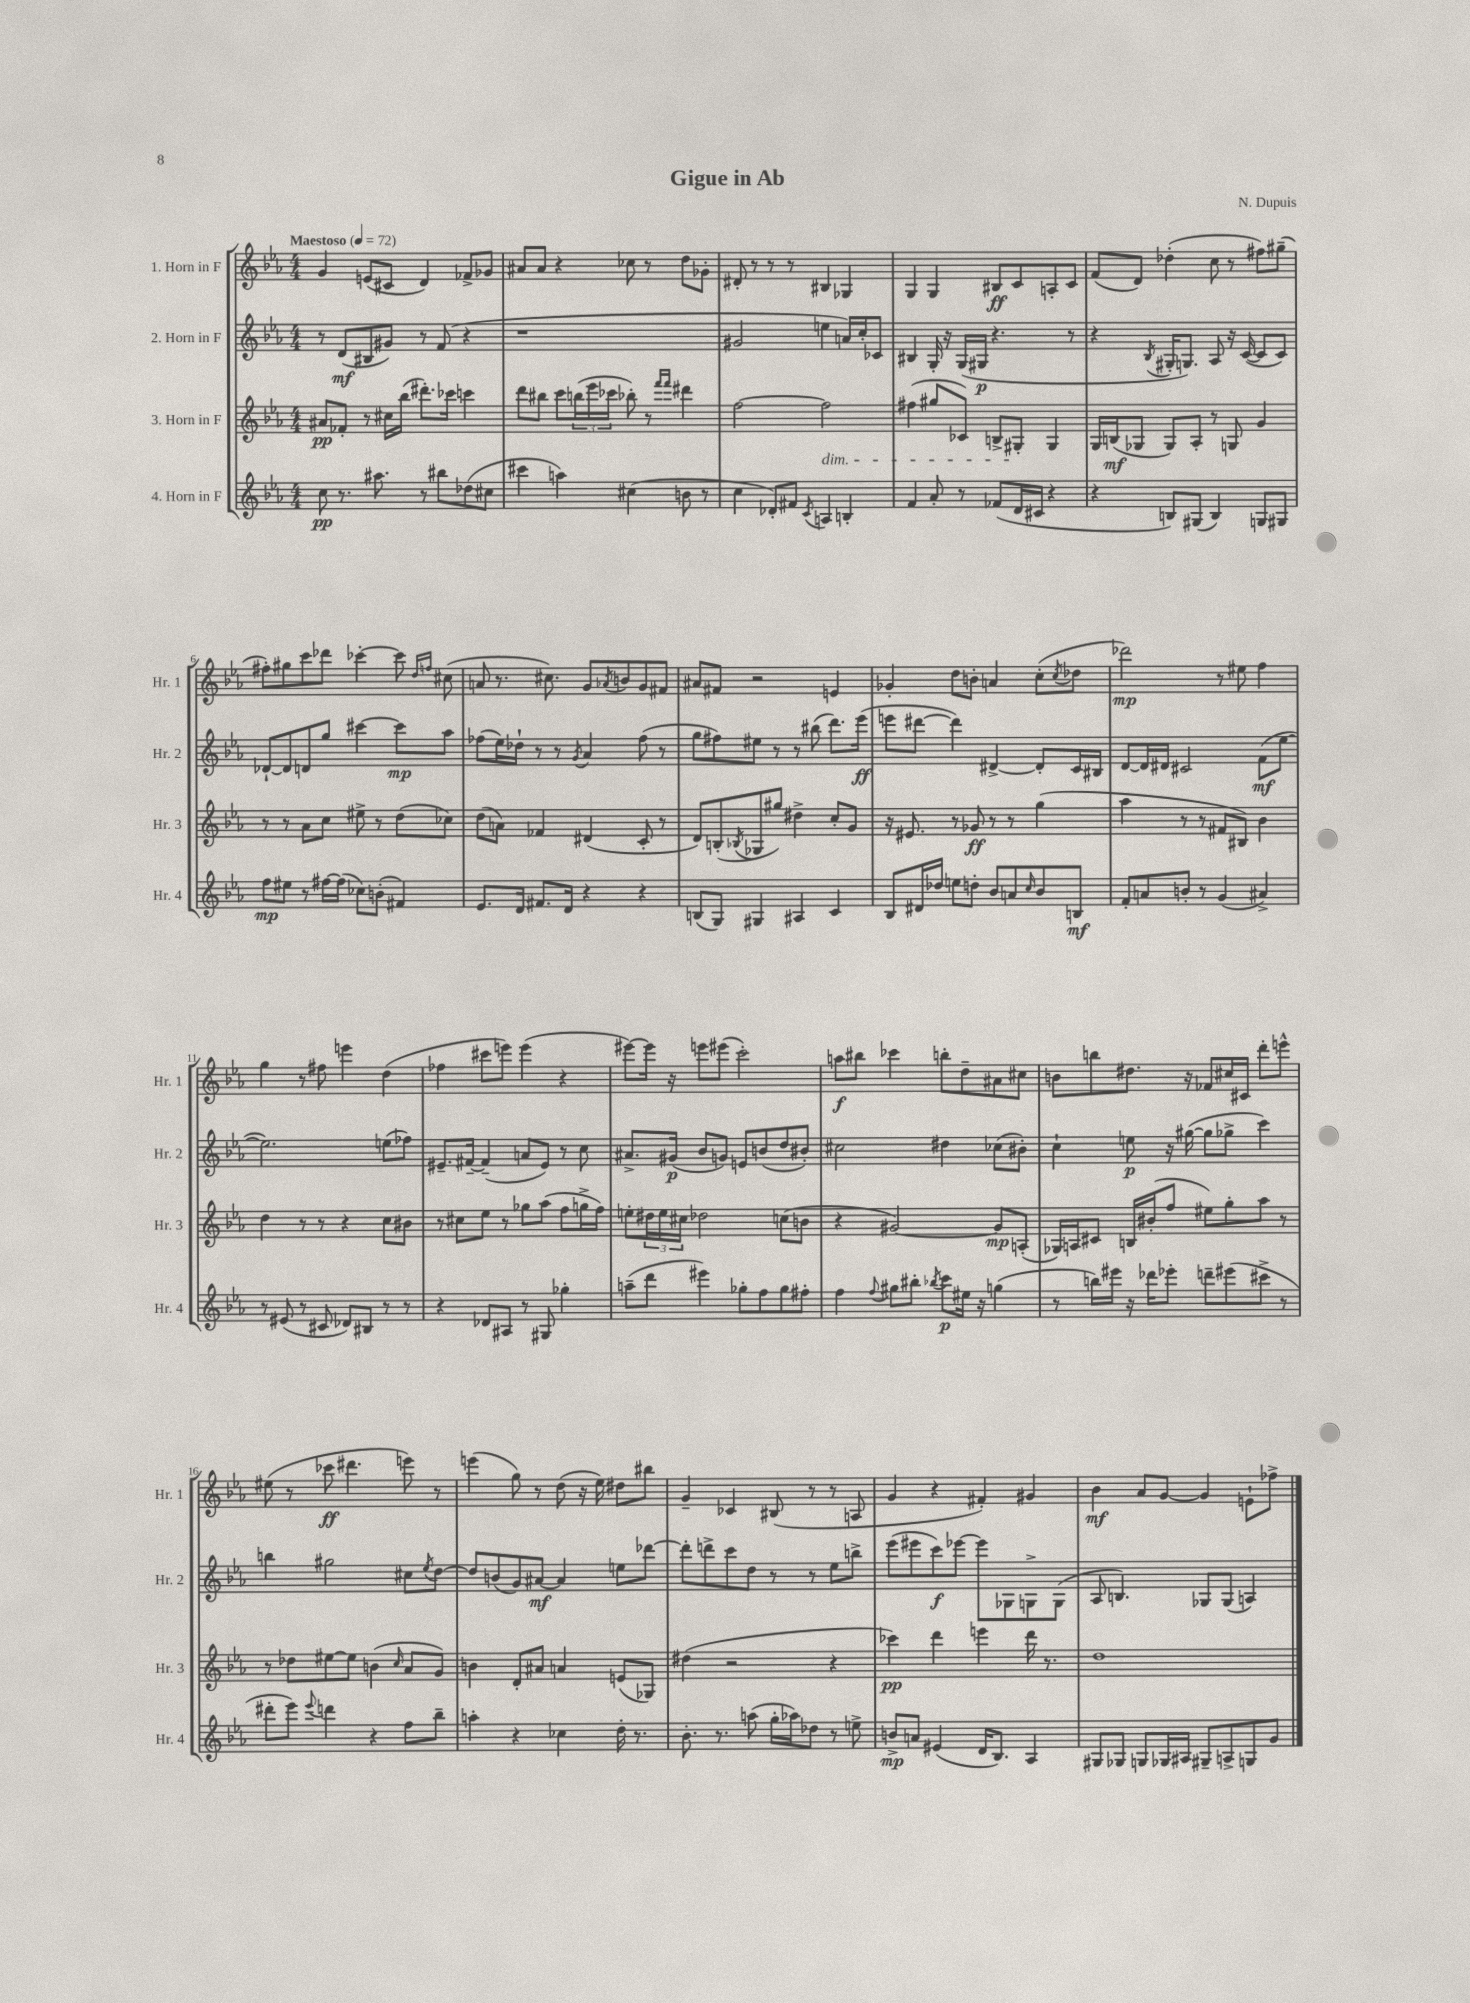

**kern	**kern	**kern	**kern
*staff4	*staff3	*staff2	*staff1
*clefG2	*clefG2	*clefG2	*clefG2
*k[b-e-a-]	*k[b-e-a-]	*k[b-e-a-]	*k[b-e-a-]
*M4/4	*M4/4	*M4/4	*M4/4
*MM72	*MM72	*MM72	*MM72
8cc	8a#	8r	4g
8.r	8f-'	(8d	.
.	8r	8B#	(8e
8.aa#	.	.	.
.	16cc#	8g#)	8c#
.	(16bb-	.	.
8r	8.ddd#')	8r	4d)
8bb#	.	(8f	.
.	16ccc-	.	.
(8dd-	4ccc	4r	8f-^
8cc#	.	.	8g-
=	=	=	=
4ccc#	8ddd	1r	8a#
.	8bb#	.	8a#
4aa)	8ccc	.	4r
.	(24bb	.	.
.	24eee-	.	.
.	24ccc-	.	.
(4cc#	8bb-')	.	8cc-
.	8r	.	8r
.	16qqfff	.	.
.	16qqfff	.	.
8b	4ddd#	.	8dd
8r	.	.	8g-'
=	=	=	=
4cc	[2ff	2g#	8d#'
.	.	.	8r
8d-')	.	.	8r
8f#	.	.	8r
8qc	.	.	.
4A	2ff]	4ee	4B#
4B'	.	16a)	4G-
.	.	16cc'	.
.	.	8c-	.
=	=	=	=
4f	(4ff#	4B#	4G
8a-'	8gg#	16G'	4G
.	.	16r	.
8r	8c-)	(16G	.
.	.	16G#	.
(8f-	8B^	4.r	8B#
16d	8G#'	.	8c
16c#	.	.	.
4r	4G#	.	8A'
.	.	8r	8c
=	=	=	=
4r	16G	4r	(8f
.	(16B	.	.
.	8G-	.	8d)
.	.	8qB-	.
8B)	8G-)	16G#'	(4dd-'
.	.	8.G)	.
(8G#	8A-'	.	.
4B)	8r	8A-	8cc
.	8G	16r	8r
.	.	([16c	.
8G	4g	8c]	8ff#)
8G#	.	8c)	(8gg#~
=	=	=	=
8ff	8r	[8d-`	8ff#')
8ee#	8r	8d-]	8gg#
8r	8a-	8d	8ccc
[16ff#	8cc	8gg	8ddd-
(16ff#]	.	.	.
8cc-)	8ee#^	[4ccc#	[4ccc-'
(8b'	8r	.	.
4f#)	(8dd	8ccc#]	8ccc-]
.	.	.	16qqdd
.	.	.	16qqff
.	8cc-)	8aa-	(8cc#
=	=	=	=
8.e-	(8dd	(8ff-	8a
.	8a)	16ee-)	8.r
16d	.	16dd-`	.
8.f#	4f-	8r	.
.	.	.	8.cc#)
.	.	8r	.
16d	.	.	.
.	.	8qg	.
4r	(4d#	4a-	8g
.	.	.	8qa-
.	.	.	8b
4r	8c'	(8ff-	8g
.	8r	8r	8f#
=	=	=	=
(8B	8d)	8gg	8a#
8G)	(8B'	8ff#)	8f#
.	8qB-	.	.
4G#	8G-	8ee#	2r
.	8gg#)	8r	.
4A#	4dd#^	8r	.
.	.	(8bb#	.
4c	8cc'	8.ddd)	4e
.	8g	.	.
.	.	(16eee-	.
=	=	=	=
8B-	16r	8eee	4g-'
.	8.e#	.	.
16d#	.	[8ddd#	.
16dd-	.	.	.
8ee	8r	4ddd#])	8dd
8dd'	8g-	.	8b'
8b-	8r	[4d#^	4a
8a	8r	.	.
16qqcc	.	.	.
8b-	(4gg	8d#']	(8cc'
.	.	.	8qcc
8B	.	16c	8dd-
.	.	16B#	.
=	=	=	=
8f'	4aa-	[8d	2ddd-)
8a	.	16d]	.
.	.	16d#	.
8b'	8r	2c#	.
8r	8r	.	.
(4g	8f#	.	8r
.	8B#)	.	8ee#
4a#^)	4b-	(8f	4ff
.	.	[8ee-	.
=	=	=	=
8r	4dd	2.ee-])	4gg
(8e#	.	.	.
8r	8r	.	8r
8c#	8r	.	8ff#
8d-)	4r	.	4eee
8B#	.	.	.
8r	8cc	(8ee	(4dd
8r	8b#	8ff-)	.
=	=	=	=
4r	8r	8.e#~	4ff-
.	8cc#	.	.
.	.	[16f#~	.
8d-	8ee-	(4f#~]	8ccc#
8A#	8r	.	8eee)
8r	8gg-	8a	(4eee
8G#	(8aa-	8e#)	.
4gg-'	8ff	8r	4r
.	16gg^	8cc	.
.	16ff)	.	.
=	=	=	=
(8aa~	8ee'	8.a#^	[8eee#)
8ddd	24dd#	.	16eee#]
.	24ee	.	.
.	.	(16g#	16r
.	24cc#	.	.
4eee#)	2dd-	8b-	8eee
.	.	8g)	(8eee#
8gg-'	.	8e	2ccc')
8ff	.	(8b	.
8gg-	(8cc	8dd	.
8ff#'	8b	8b#')	.
=	=	=	=
4ff	4r	2cc#	8aa
.	.	.	8bb#
8qqff	.	.	.
8gg#	[2g#)	.	4ccc-
8bb#'	.	.	.
8qbb-	.	.	.
8ccc	.	4dd#	8bb'
16ee#	.	.	8dd~
16r	.	.	.
(4gg	8g#]	(8cc-	8a#
.	(8A'	8b#')	8cc#
=	=	=	=
8r	16G-)	4cc`	8b
.	16A	.	.
16bb)	8c#	.	8bb
16eee#	.	.	.
16r	16B	8ee	8.dd#
16ddd-	(16b#'	.	.
8eee-'	8ff	16r	.
.	.	([16gg#	16r
8ddd~	8ee#)	8gg#]	8f-
(8eee#	8gg'	8gg-^	16cc#
.	.	.	16c#
8ccc#^	8aa-	4ccc)	8ddd'
8r	8r	.	8eee^^
=	=	=	=
8ddd#'	8r	4bb	(8ee#
8eee-)	8dd-	.	8r
8qqeee-	.	.	.
4ddd	[8ee#	2gg#	8ccc-
.	8ee#]	.	4.ddd#
4r	(4b	.	.
.	16qqcc	.	.
8ff	8a-	8cc#	8eee)
.	.	8qee-	.
8bb-~	8g)	[8dd	8r
=	=	=	=
4aa'	4b	8dd]	(4eee
.	.	(8b	.
4r	8d'	8g)	8gg)
.	8a#	[8a#	8r
4cc-	4a	4a#]	(8dd
.	.	.	16r
.	.	.	16ee-)
16dd'	(8e	8ee	8dd#
8.r	.	.	.
.	8G-)	[8ddd-	8bb#
=	=	=	=
8.b-'	(4dd#	8ddd-']	4g~
.	.	8ddd^	.
8.r	.	.	.
.	2r	8ccc	4c-
(8aa	.	8dd	.
16gg'	.	8r	(8B#
16aa-)	.	.	.
8dd-	.	8r	8r
8r	4r	8ee-	8r
8ee^	.	8bb^	8A
=	=	=	=
8b^	4ccc-)	(8eee-	4g
8a	.	8eee#	.
(4e#	4ddd	8ccc)	4r
.	.	[8eee-	.
16d	4eee	8eee-]	4f#')
8.B-)	.	.	.
.	.	8G-	.
4A-	16ddd	8G^	4g#
.	8.r	.	.
.	.	(8G	.
=	=	=	=
8G#	1dd	8A-	4b-
8G-	.	4.B)	.
8G	.	.	8a-
16G-	.	.	[8g
16A#	.	.	.
8G#~	.	8G-	4g]
8A^	.	(8G-	.
8G	.	4A)	8e`
8g	.	.	8ff-^
==	==	==	==
*-	*-	*-	*-
